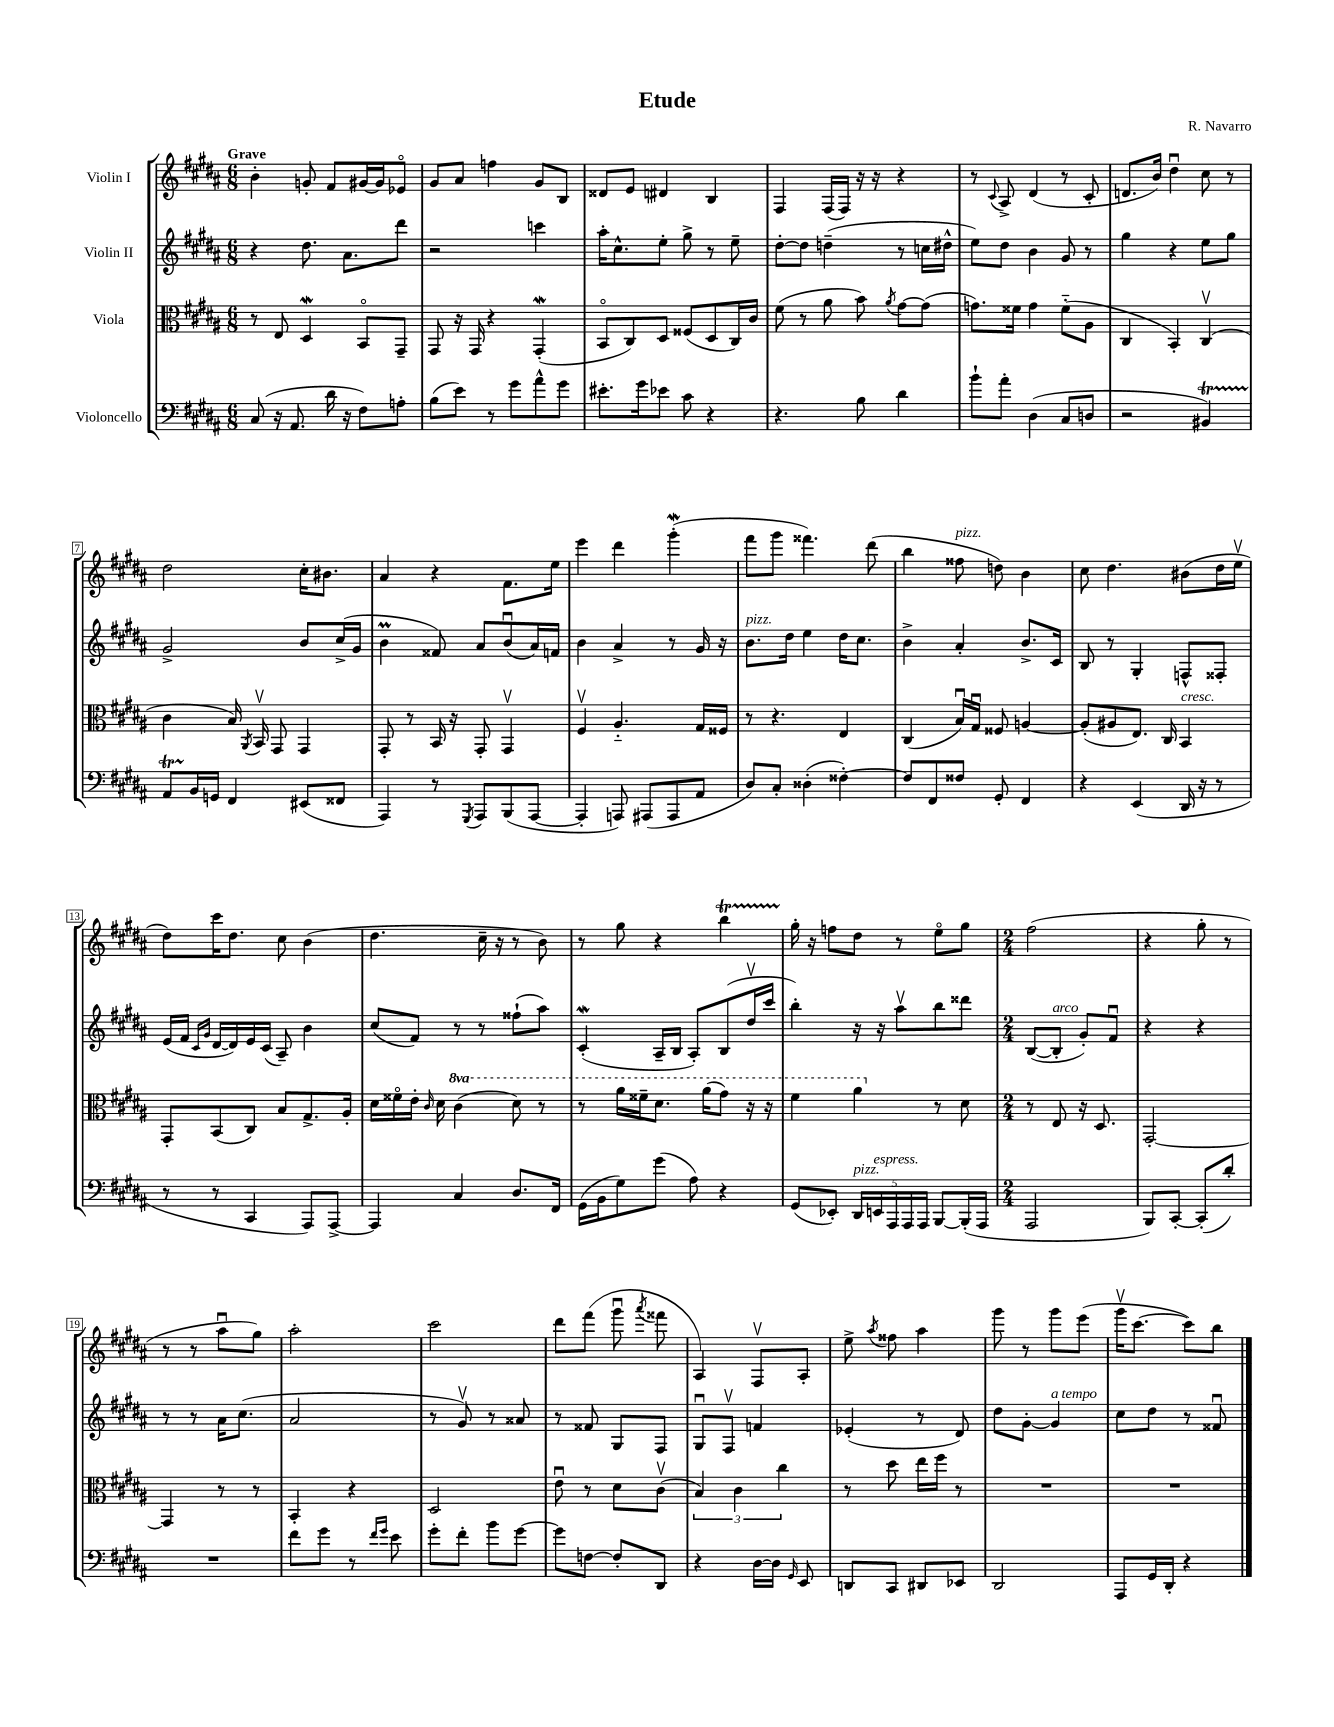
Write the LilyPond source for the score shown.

\header { title = "Etude" composer = "R. Navarro" }
<<
\new StaffGroup <<
\new Staff = "s0" \with { instrumentName = "Violin I" } {
    \clef treble \key b \major \numericTimeSignature \time 6/8 \tempo "Grave"
    \autoBeamOff b'4-. g'8-. fis'8[ gis'16~ gis'16 ees'8]\flageolet |
    gis'8[ ais'8] f''4 gis'8[ b8] |
    disis'8[ e'8] dis'4 b4 |
    fis4 fis16[( fis16]) r16 r16 r4 |
    r8 \appoggiatura { cis'8 } ais8-> dis'4( r8 cis'8-. |
    d'8.[ b'16]) dis''4\downbow cis''8 r8 |
    dis''2 cis''16[-. bis'8.] |
    ais'4 r4 fis'8.[ e''16] |
    e'''4 dis'''4 gis'''4-.\mordent( |
    fis'''8[ gis'''8] fisis'''4.) dis'''8( |
    b''4 fisis''8^\markup { \italic "pizz." } d''8) b'4 |
    cis''8 dis''4. bis'8[( dis''16 e''16]\upbow |
    dis''8[) cis'''16 dis''8.] cis''8 b'4( |
    dis''4. cis''16-- r16 r8 b'8) |
    r8 gis''8 r4 b''4\startTrillSpan |
    gis''16-.\stopTrillSpan r16 f''8[ dis''8] r8 e''8[\flageolet gis''8] |
    \numericTimeSignature \time 2/4 fis''2( |
    r4 gis''8-. r8 |
    r8 r8 ais''8[\downbow gis''8]) |
    ais''2-. |
    cis'''2 |
    dis'''8[ fis'''8]( gis'''8\downbow \acciaccatura { ais'''8 } fisis'''8 |
    ais4) fis8[\upbow ais8]-. |
    e''8-> \acciaccatura { ais''8 } fisis''8 ais''4 |
    gis'''8 r8 gis'''8[ e'''8]( |
    gis'''16[\upbow cis'''8.]~ cis'''8[) b''8] \bar "|." |
}
\new Staff = "s1" \with { instrumentName = "Violin II" } {
    \clef treble \key b \major \numericTimeSignature \time 6/8
    \autoBeamOff r4 dis''8. ais'8.[ dis'''8] |
    r2 c'''4 |
    ais''16[-. cis''8.-^ e''8]-. gis''8-> r8 e''8-- |
    dis''8[~-. dis''8] d''4--( r8 c''16[ dis''16]-^ |
    e''8[) dis''8] b'4 gis'8 r8 |
    gis''4 r4 e''8[ gis''8] |
    gis'2-> b'8[ cis''16->( gis'16] |
    b'4\prall fisis'8) ais'8[ b'8\downbow( ais'16) f'16] |
    b'4 ais'4-> r8 gis'16 r16 |
    b'8.[^\markup { \italic "pizz." } dis''16] e''4 dis''16[ cis''8.] |
    b'4-> ais'4-. b'8.[-> cis'16] |
    b8 r8 gis4-. f8[-^ fisis8]-. |
    e'16[( fis'16] \grace { cis'16[ gis'16] } dis'16[~ dis'16) e'16 cis'16]( ais8--) b'4 |
    cis''8[( fis'8]) r8 r8 fisis''8[-!( ais''8]) |
    cis'4-.\mordent( ais16[-- b16] ais8[-.) b8( dis''16\upbow cis'''16] |
    b''4-.) r16 r16 ais''8[\upbow b''8 disis'''8] |
    \numericTimeSignature \time 2/4 b8[~( b8]-.^\markup { \italic "arco" } gis'8[-.) fis'8]\downbow |
    r4 r4 |
    r8 r8 ais'16[ cis''8.]( |
    ais'2 |
    r8 gis'8\upbow) r8 aisis'8 |
    r8 fisis'8 gis8[ fis8] |
    gis8[\downbow fis8]\upbow f'4 |
    ees'4-.( r8 dis'8) |
    dis''8[ gis'8]~-. gis'4^\markup { \italic "a tempo" } |
    cis''8[ dis''8] r8 fisis'8\downbow \bar "|." |
}
\new Staff = "s2" \with { instrumentName = "Viola" } {
    \clef alto \key b \major \numericTimeSignature \time 6/8 \set Staff.ottavationMarkups = #ottavation-simple-ordinals
    \autoBeamOff r8 e8 dis4\mordent b,8[\flageolet gis,8]-- |
    gis,8 r16 gis,16 r4 gis,4-.\mordent( |
    b,8[\flageolet cis8) dis8] fisis8[( dis8 cis16) cis'16] |
    fis'8( r8 ais'8 b'8) \acciaccatura { ais'8 } gis'8[~ gis'8]( |
    g'8.[) fisis'16] g'4 fisis'8[-_( ais8] |
    cis4 b,4-.) cis4\upbow( |
    cis'4 b16) \acciaccatura { ais,8 } b,16\upbow gis,8 gis,4 |
    gis,8-. r8 b,16 r16 gis,8-. gis,4\upbow |
    fis4\upbow ais4.-_ gis16[ fisis16] |
    r8 r4. e4 |
    cis4( b16[\downbow) gis16]\downbow fisis8 a4~ |
    a8[-.( ais8 e8.]) cis16 b,4^\markup { \italic "cresc." } |
    gis,8[-. b,8( cis8]) b8[ gis8.-> ais16]-. |
    dis'16[ fisis'16\flageolet e'16]-. \grace { cis'16 } dis'16 \ottava #1 cis''4( dis''8) r8 |
    r8 ais''16[ fisis''16-- dis''8.] ais''16[( gis''8]) r16 r16 |
    fis''4 ais''4 \ottava #0 r8 dis'8 |
    \numericTimeSignature \time 2/4 r8 e8 r16 dis8. |
    gis,2~-. |
    gis,4 r8 r8 |
    b,4-. r4 |
    dis2 |
    e'8\downbow r8 dis'8[ cis'8]\upbow( |
    \tuplet 3/2 { b4) cis'4 cis''4 } |
    r8 dis''8 e''16[ fis''16] r8 |
    R2 |
    R2 \bar "|." |
}
\new Staff = "s3" \with { instrumentName = "Violoncello" } {
    \clef bass \key b \major \numericTimeSignature \time 6/8
    \autoBeamOff cis8( r16 ais,8. dis'16 r16 fis8[) a8]-. |
    b8[( e'8]) r8 gis'8[ ais'8-^ gis'8] |
    eis'8.[-. gis'16 ees'8] cis'8 r4 |
    r4. b8 dis'4 |
    b'8[-! ais'8]-. dis4( cis8[ d8] |
    r2 bis,4\startTrillSpan) |
    ais,8[ b,16\stopTrillSpan g,16] fis,4 eis,8[( fisis,8] |
    ais,,4) r8 \acciaccatura { gis,,8 } ais,,8[ b,,8( ais,,8]~ |
    ais,,4-. a,,8) ais,,8[( ais,,8 ais,8] |
    dis8[) cis8]-. disis4-.( fisis4~-.) |
    fisis8[ fis,8 fisis8] gis,8-. fis,4 |
    r4 e,4( dis,16 r16 r8 |
    r8 r8 cis,4 ais,,8[) ais,,8]~-> |
    ais,,4 cis4 dis8.[ fis,16] |
    gis,16[( b,16 gis8) gis'8]( ais8) r4 |
    gis,8[( ees,8]-.) \tuplet 5/4 { dis,16[^\markup { \italic "pizz." } e,16^\markup { \italic "espress." } ais,,16 ais,,16 ais,,16] } b,,8[~ b,,16-.( ais,,16] |
    \numericTimeSignature \time 2/4 ais,,2 |
    b,,8[) cis,8]~-. cis,8[-.( dis'8]-.) |
    R2 |
    fis'8[ gis'8] r8 \grace { fis'16[ gis'16] } e'8 |
    gis'8[-. fis'8]-. b'8[ gis'8]~ |
    gis'8[ f8]~ f8[-. dis,8] |
    r4 dis16[~ dis16] \grace { gis,16 } e,8 |
    d,8[ cis,8] dis,8[ ees,8] |
    dis,2 |
    ais,,8[ gis,16 dis,16]-. r4 \bar "|." |
}
>>
>>
\layout { \context { \Score \override BarNumber.stencil = #(make-stencil-boxer 0.1 0.3 ly:text-interface::print) } }
